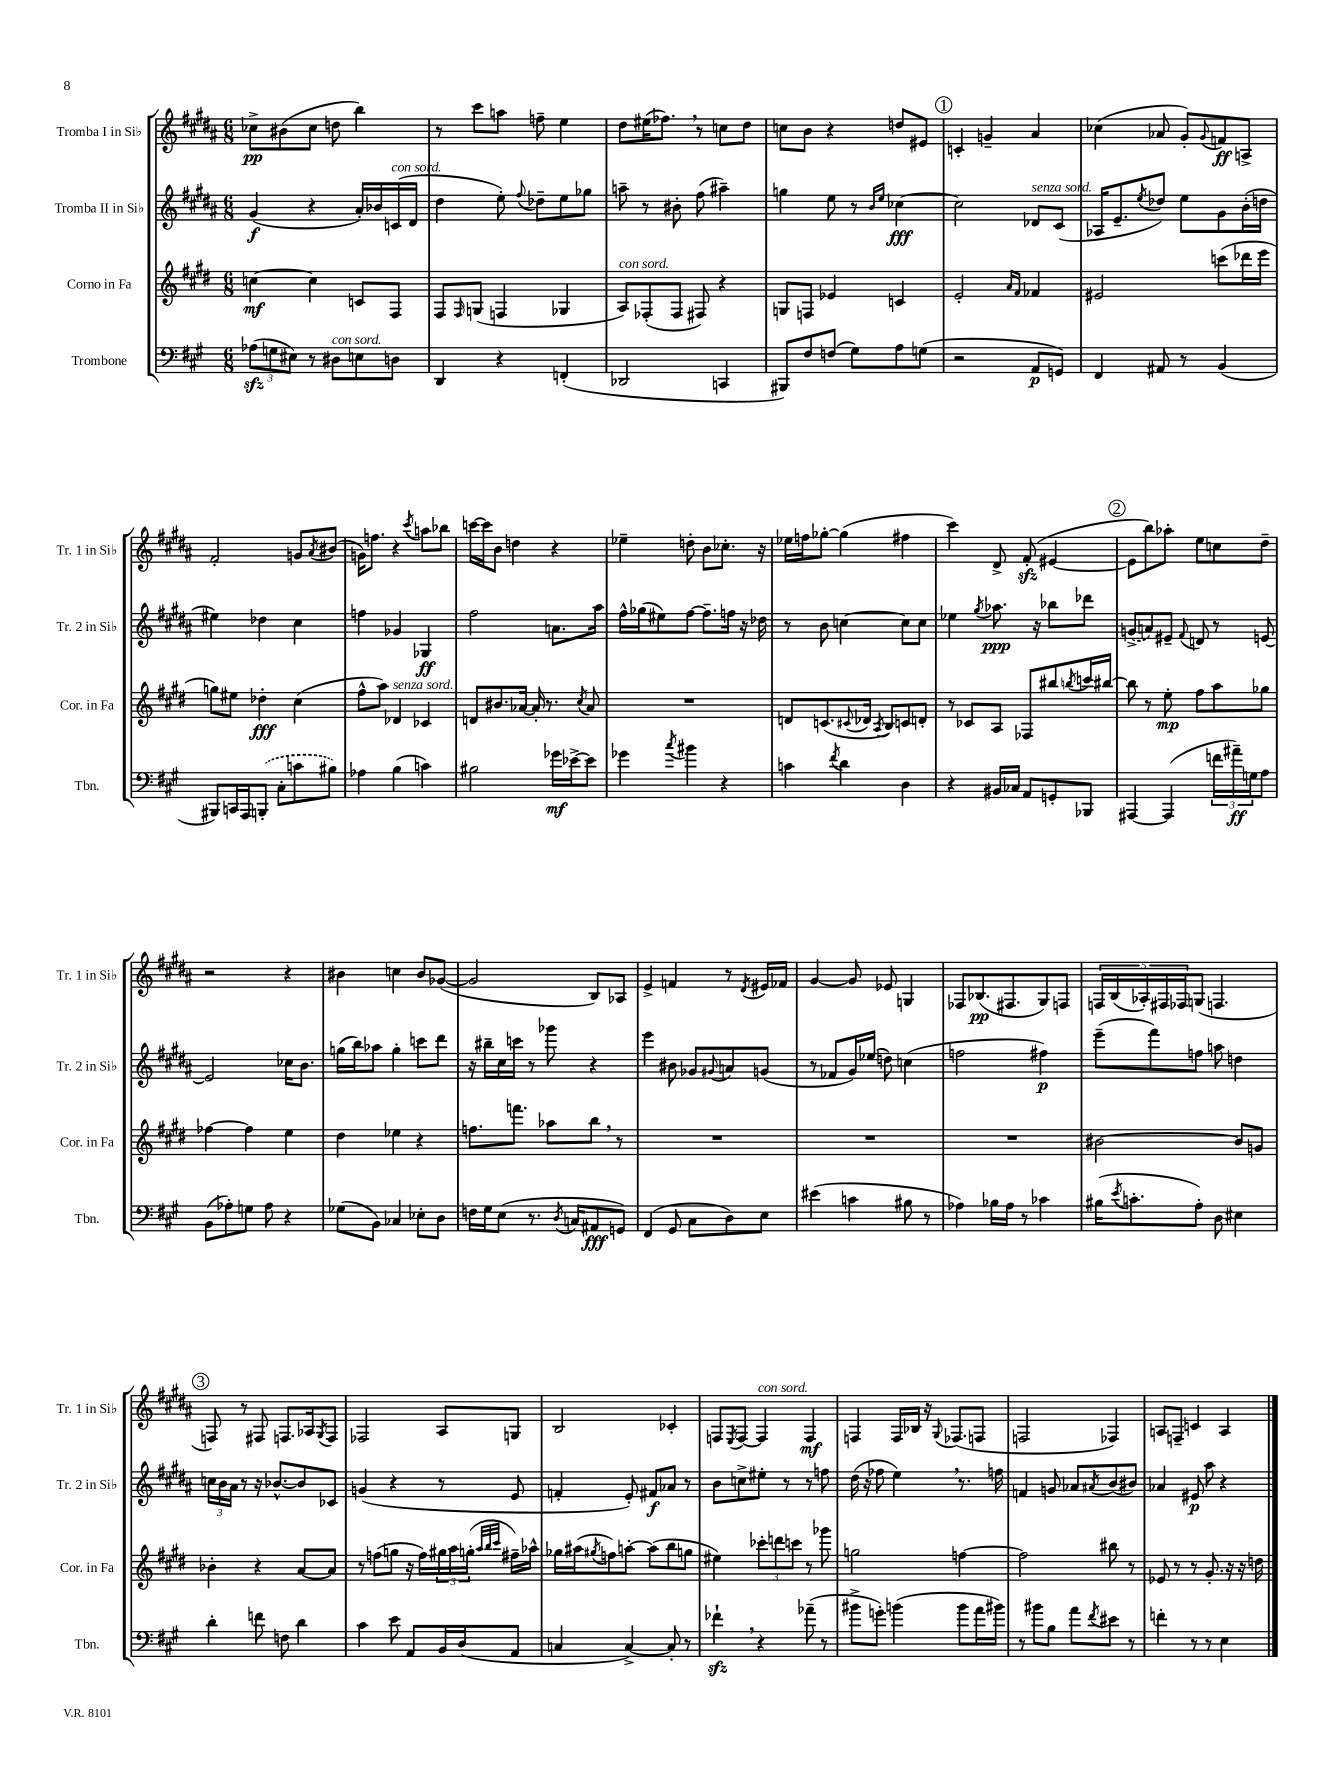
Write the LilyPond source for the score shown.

<<
\new StaffGroup <<
\new Staff = "s0" \with { instrumentName = "Tromba I in Sib" shortInstrumentName = "Tr. 1 in Sib" } {
    \clef treble \key b \major \numericTimeSignature \time 6/8
    ces''8->\pp bis'8( ces''8 d''8 b''4) |
    r8 cis'''8 a''8 f''8-- e''4 |
    dis''8 eis''16( fes''8.) \breathe r8 c''8 dis''8 |
    c''8 b'8 r4 d''8 eis'8 |
    \mark \markup { \circle "1" } c'4-. g'4-- ais'4 |
    ces''4( aes'8 gis'8-.) \appoggiatura { gis'8 } f'8\ff a8-> |
    fis'2-. g'8 \acciaccatura { ais'8 } bis'8( |
    g'16) f''8. r4 \acciaccatura { cis'''8 } a''8 bes''8 |
    c'''16~ c'''16 b'8 d''4 r4 |
    ees''4-- d''8-. b'8 ces''8.-. r16 |
    ees''16 f''16 ges''8~-. ges''4( fis''4 |
    cis'''4) dis'8-> fis'8-.\sfz( eis'4~ |
    \mark \markup { \circle "2" } eis'8 b''8) aes''8-. e''8 c''8 dis''8-- |
    r2 r4 |
    bis'4 c''4 bis'8 ges'8~( |
    ges'2 b8) aes8 |
    e'4-> f'4 r8 \acciaccatura { dis'8 } eis'16 fes'16 |
    gis'4~ gis'8 ees'8 g4 |
    fes8 bes8.\pp( fis8. gis8) f8 |
    \tuplet 5/4 { f16 b16( aes16-.) fis16 fes16 } g8( f4. |
    \mark \markup { \circle "3" } f8) r8 fis8 f8. aes16 \acciaccatura { gis8 } f8 |
    fes2 ais8 g8 |
    b2 ces'4-. |
    f8 \acciaccatura { e8 } f8~ f4^\markup { \italic "con sord." } f4\mf |
    f4 f16 bes16 r16 \appoggiatura { gis8 } fes8.( f8 |
    f2 fes4) |
    a8 f8-- c'4 a4 \bar "|." |
}
\new Staff = "s1" \with { instrumentName = "Tromba II in Sib" shortInstrumentName = "Tr. 2 in Sib" } {
    \clef treble \key b \major \numericTimeSignature \time 6/8
    gis'4\f( r4 ais'16-.) bes'16 c'16^\markup { \italic "con sord." }( dis'16 |
    dis''4 e''8-.) \appoggiatura { fis''8 } des''8-- e''8 ges''8 |
    a''8-- r8 bis'8-. fis''8( ais''4--) |
    g''4 e''8 r8 \grace { b'16 e''16 } ces''4~\fff |
    \mark \markup { \circle "1" } ces''2 des'8^\markup { \italic "senza sord." } cis'8( |
    aes16 e'8.-- \acciaccatura { e''8 } des''8) e''8 gis'8 b'16-.( d''16 |
    eis''4) des''4 cis''4 |
    f''4 ges'4 ges4\ff |
    fis''2 a'8. ais''16 |
    fis''16-^ ges''16( eis''8) fis''8~ fis''8.-- f''16 r16 des''16 |
    r8 b'8 c''4~ c''8 c''8 |
    ees''4 \acciaccatura { gis''8 } aes''8.\ppp r16 bes''8 des'''8 |
    \mark \markup { \circle "2" } \once \slurDashed g'8->( a'8) eis'8-- \appoggiatura { fis'8 } d'8 r8 e'8~ |
    e'2 ces''16 b'8. |
    g''16( b''16) aes''8 g''4-. c'''8 dis'''8 |
    r16 bis''16-- cis''16 c'''16 r8 ges'''8 r4 |
    e'''4 bis'8 ges'8 \appoggiatura { gis'8 } a'8 g'8( |
    r8 fes'8 gis'16) ees''16( d''8) c''4( |
    f''2 fis''4\p) |
    e'''8--( fis'''8) f''8 a''8 d''4 |
    \mark \markup { \circle "3" } \tuplet 3/2 { c''16 b'16 ais'16 } r8 r16 bes'8.~-^ bes'8 ces'8 |
    g'4( r4 r8 e'8 |
    f'4-. e'8-.) fis'8\f aes'8 r8 |
    b'8 c''8-> eis''8-. r8 r8 f''8 |
    dis''16( r16 fes''8 e''4) \breathe r8. f''16 |
    f'4 g'8 aes'8 \acciaccatura { ais'8 } b'8( bis'8) |
    aes'4 eis'8\p ais''8 r4 \bar "|." |
}
\new Staff = "s2" \with { instrumentName = "Corno in Fa" shortInstrumentName = "Cor. in Fa" } {
    \clef treble \key e \major \numericTimeSignature \time 6/8
    c''4~\mf c''4 c'8 fis8 |
    fis8 \grace { fis16 } g8( f4 ges4 |
    a8^\markup { \italic "con sord." }) fes8-.( fes8 fis8) r4 |
    g8 f8 ees'4 c'4 |
    \mark \markup { \circle "1" } e'2-. \grace { a'16 fis'16 } fes'4 |
    eis'2 c'''8( des'''16 e'''16 |
    g''8) eis''8 des''4-.\fff cis''4( |
    fis''8-^ a''8) des'4^\markup { \italic "senza sord." } ces'4 |
    d'8 bis'8. aes'16~ aes'16-. r8. \acciaccatura { cis''8 } aes'8 |
    R2. |
    d'8 c'8.( \appoggiatura { cis'8 } des'16 \acciaccatura { a8 } b8) c'8 d'8-. |
    r8 ces'8 a8 fes8 bis''8 \acciaccatura { b''8 } c'''16 bis''16~ |
    \mark \markup { \circle "2" } bis''8 r8 e''8-.\mp fis''8 a''8 ges''8 |
    fes''4~ fes''4 e''4 |
    dis''4 ees''4 r4 |
    f''8. f'''8. aes''8 b''8 \breathe r8 |
    R2. |
    R2. |
    R2. |
    bis'2~ bis'8 g'8 |
    \mark \markup { \circle "3" } bes'4-. r4 a'8~ a'8 |
    r8 f''8( g''8 r16 f''16) \tuplet 3/2 { gis''16 a''16 g''16-.( } \grace { a''32 b''32 cis'''32 } fis''16--) aes''16-^ |
    ges''16 ais''16( \acciaccatura { gis''8 } f''8) a''8~-. a''8( b''8 g''8 |
    eis''4) \tuplet 3/2 { ces'''8-. d'''8 c'''8 } r8 ges'''8 |
    g''2 f''4~ |
    f''2 bis''8 r8 |
    ees'8 r8 r8 gis'8.-. r16 r16 d''16 \bar "|." |
}
\new Staff = "s3" \with { instrumentName = "Trombone" shortInstrumentName = "Tbn." } {
    \clef bass \key a \major \numericTimeSignature \time 6/8
    \tuplet 3/2 { aes8\sfz( g8 eis8) } r8 dis8^\markup { \italic "con sord." } e8 d8 |
    d,4 r4 f,4-.( |
    des,2 c,4 |
    bis,,8) fis8 f8( gis8) a8 g8( |
    \mark \markup { \circle "1" } r2 a,8\p g,8) |
    fis,4 ais,8 r8 b,4( |
    bis,,8) c,16 a,,16 \once \slurDashed b,,8-.( cis8-. c'8 bis8) |
    aes4 b4( c'4) |
    bis2 ges'16\mf ees'16~-> ees'8 |
    ges'4 \acciaccatura { cis''8 } bis'4 r4 |
    c'4 \acciaccatura { fis'8 } d'4 d4 |
    r4 bis,16 ces16 a,8 g,8-. bes,,8 |
    \mark \markup { \circle "2" } ais,,4~ ais,,4( \tuplet 3/2 { f'16 ais'16--\ff) g16 } a8 |
    b,8( aes8-.) g8 aes8 r4 |
    ges8( b,8) ces4 ees8-. d8 |
    f16 gis16 e8( r8. \acciaccatura { d8 } c16 ais,8\fff g,8) |
    fis,4( gis,8 cis8 d8) e8 |
    eis'4( c'4 bis8 r8 |
    aes4) bes16 aes16 r8 ces'4 |
    bis16( \acciaccatura { e'8 } c'8.-. a8-.) d8 eis4 |
    \mark \markup { \circle "3" } d'4-. f'8 f8 d'4 |
    cis'4 e'8 a,8 b,16 d16( a,8 |
    c4 c4~->) c8-. r8 |
    fes'4-!\sfz \breathe r4 aes'8--( r8 |
    bis'8-> g'8-.) b'4( b'8 a'16 bis'16) |
    r8 bis'8 b8 a'8 \acciaccatura { fis'8 } eis'8 r8 |
    f'4-. r8 r8 e4 \bar "|." |
}
>>
>>
\layout { \context { \Score \remove "Bar_number_engraver" } }
